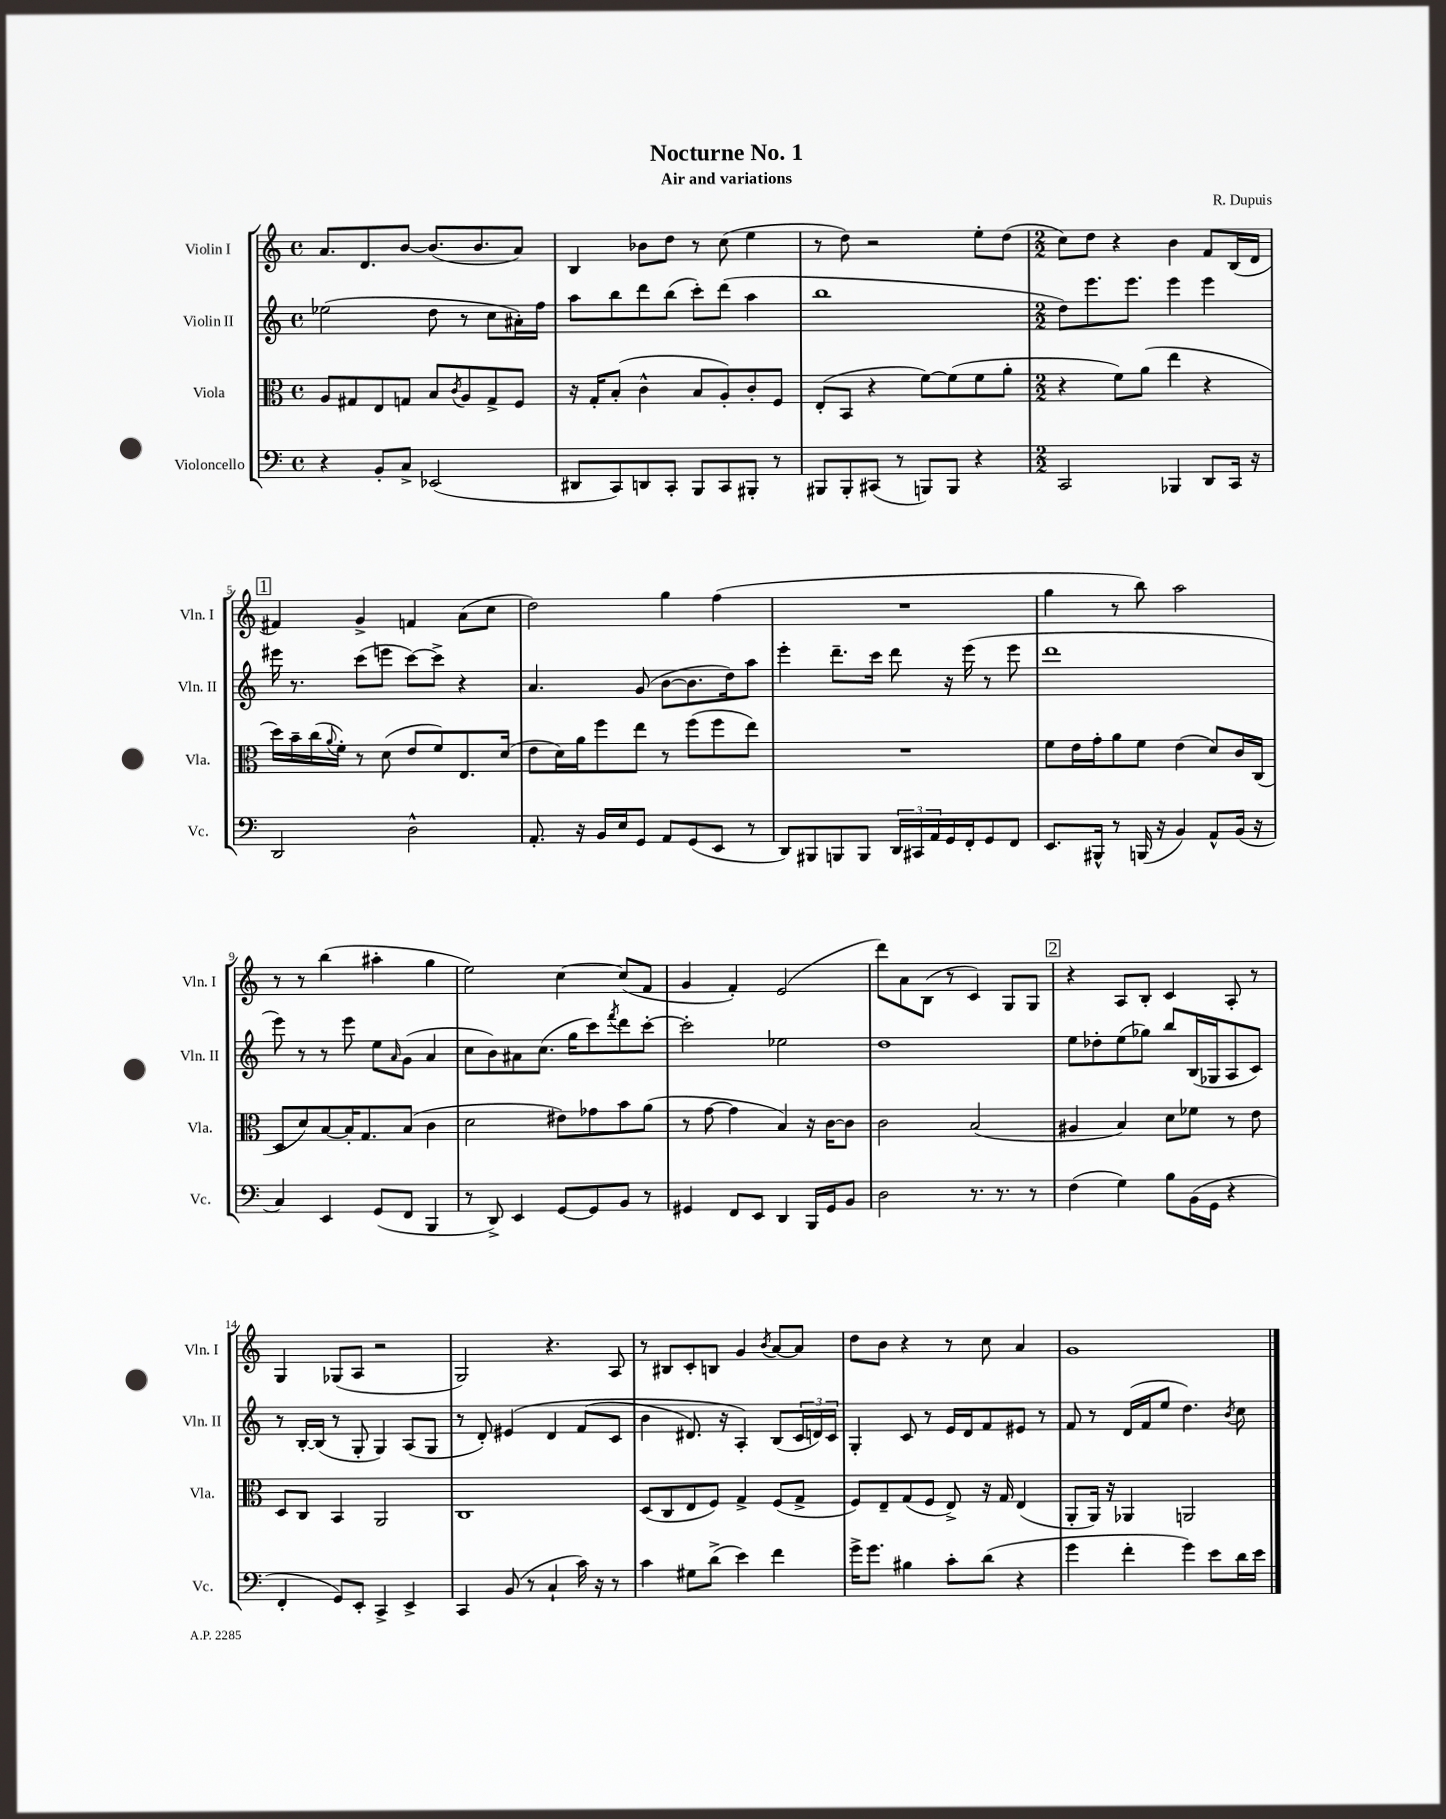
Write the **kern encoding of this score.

**kern	**kern	**kern	**kern
*staff4	*staff3	*staff2	*staff1
*clefF4	*clefC3	*clefG2	*clefG2
*k[]	*k[]	*k[]	*k[]
*M4/4	*M4/4	*M4/4	*M4/4
*met(c)	*met(c)	*met(c)	*met(c)
4r	8A/L	(2ee-\	8.a/L
.	8G#/	.	.
.	.	.	8.d/
8BB'/L	8E/	.	.
8C^/J	8G/J	.	[8b/J
(2EE-/	8B/L	8dd\	(8.b/]L
.	8qc/	.	.
.	8A/	8r	.
.	.	.	8.b/
.	8G^/	8cc\L	.
.	8F/J	16a#'\L)	8a/J)
.	.	16ff\JJ	.
=	=	=	=
8DD#/L	16r	8aa\L	4B/
.	16G'/LK	.	.
8CC/)	(8B'/J	8bb\	.
8DD/	4c^^\	8ddd\	8b-\L
8CC'/J	.	(8bb\J	8dd\J
8BBB/L	8B/L	8ccc'\L)	8r
8CC/	8A'/)	(8ddd\J	(8cc\
8BBB#'/J	8c'/	4aa\	4ee\
8r	8F/J	.	.
=	=	=	=
8BBB#/L	(8E'/L	1bb	8r
8BBB#'/	8BB/J	.	8dd\)
(8CC#/J	4r	.	2r
8r	.	.	.
8BBB/L)	[8f\L)	.	.
8BBB/J	(8f\]	.	.
4r	8f\	.	8ee'\L
.	8a'\J	.	(8dd\J
=	=	=	=
*M2/2	*M2/2	*M2/2	*M2/2
2CC/	4r	8dd\L)	8cc\L)
.	.	8.eee\	8dd\J
.	8f\L)	.	4r
.	.	8.eee\J	.
.	(8a\J	.	.
4BBB-/	4ee\	4eee\	4b\
8DD/L	4r	4eee\	8f/L
16CC/Jk	.	.	(16B/L
16r	.	.	16d/JJ
=	=	=	=
2DD/	16dd\LL)	16eee#\	4f#/)
.	16b~\	8.r	.
.	(16cc\	.	.
.	8qqa/	.	.
.	16f'\JJ)	.	.
.	8r	(8ccc\L	4g^/
.	(8d\	8eee\J	.
2D^^\	8e/L	[8ccc\L)	4f/
.	8f/)	8ccc^\]J	.
.	8.E/	4r	(8a\L
.	.	.	8cc\J
.	(16d/Jk	.	.
=	=	=	=
8.AA'/	8e\L	4.a/	2dd\)
.	16d\L)	.	.
16r	16a\J	.	.
16BB/LL	8ff\	.	.
16E/J	.	.	.
8GG/J	8ee\J	(8g/	.
8AA/L	8r	[8b\L	4gg\
(8GG/	(8ff\L	8.b\]	.
8EE/J	8ff\	.	(4ff\
.	.	16dd\k)	.
8r	8ee\J)	8aa\J	.
=	=	=	=
8DD/L)	1r	4eee'\	1r
8BBB#/	.	.	.
8BBB/	.	8.ddd~\L	.
8BBB/J	.	.	.
.	.	16ccc\Jk	.
24DD/LL	.	8ddd\	.
24CC#/	.	.	.
24AA/	.	.	.
16GG/	.	16r	.
16FF'/J	.	(16eee\	.
8GG/	.	8r	.
8FF/J	.	8eee\	.
=	=	=	=
8.EE/L	8f\L	1ddd	4gg\
.	16e\L	.	.
16BBB#^^/Jk	16g'\J	.	.
8r	8a\	.	8r
(16BBB/	8f\J	.	8bb\)
16r	.	.	.
4BB/)	(4e\	.	2aa\
8AA^^/L	8d/L)	.	.
(16BB/Jk	16c/L	.	.
16r	(16C/JJ	.	.
=	=	=	=
4C/)	8D/L	8eee\)	8r
.	8d/)	8r	8r
4EE/	[8B/	8r	(4bb\
.	16B'/]K	8eee\	.
.	8.G/	.	.
(8GG/L	.	8ee\L	4aa#'\
.	.	16qqa/	.
8FF/J	(8B/J	(8g\J	.
4BBB/	4c\	4a/	4gg\
=	=	=	=
8r	2d\	8cc\L	2ee\)
8DD^/)	.	8b\)	.
4EE/	.	8a#\	.
.	.	(8.cc\J	.
[8GG/L	8e#\L)	.	[4cc\
.	.	16gg\LK	.
8GG/]	8g-\	8ccc\)	.
.	.	8qfff/	.
8BB/J	8b\	8ddd\	(8cc/]L
8r	(8a\J	[8ccc'\J	8f/J
=	=	=	=
4GG#/	8r	2ccc'\]	4g/
.	[8g\	.	.
8FF/L	4g\]	.	4f'/)
8EE/J	.	.	.
4DD/	4B/)	2ee-\	(2e/
16BBB/LL	16r	.	.
16GG#/J	[16c\LK	.	.
8BB/J	8c\]J	.	.
=	=	=	=
2D\	2c\	1dd	8ddd\L)
.	.	.	8a\
.	.	.	(8B\J
.	.	.	8r
8.r	(2B/	.	4c/)
8.r	.	.	.
.	.	.	8G/L
8r	.	.	8G/J
=	=	=	=
(4F\	4A#/	8ee\L	4r
.	.	8dd-'\	.
4G\)	4B/)	(8ee\	8A/L
.	.	8gg-\J)	8B'/J
8B\L	8d\L	8bb/L	4c/
(16BB\L	8f-\J	(16B/L	.
16GG\JJ	.	16G-/J	.
4r	8r	8A/	8A'/
.	8e\	8c/J)	8r
=	=	=	=
4FF'/	8D/L	8r	4G/
.	8C/J	[16B'/LL	.
.	.	(16B/]JJ	.
8GG/L)	4BB/	8r	(8G-/L
8EE'/J	.	8G'/	8A/J
4CC^/	2AA/	4G/)	2r
4EE^/	.	(8A/L	.
.	.	8G/J	.
=	=	=	=
4CC/	1C	8r	2G/)
.	.	8d'/)	.
(8BB/	.	&(4e#/	.
8r	.	.	.
4C`/	.	4d/	4.r
16c\)	.	(8f/L	.
16r	.	.	.
8r	.	8c/J	8A/
=	=	=	=
4c\	(8D/L	4b\	8r
.	8C/	.	8B#/L
8G#\L	8E/	8.d#/)	8c'/
(8d^\J	8F/J)	.	8B/J
.	.	16r	.
4e\)	4G^/	4A'/&)	4g/
.	.	.	8qb/
4f\	(8F/L	(8B/L	[8a/L
.	8G^/J	24c/L	8a/]J
.	.	24d/)	.
.	.	24c/JJ	.
=	=	=	=
16g^\LK	8F/L)	4G'/	8dd\L
8.g\J	.	.	.
.	8E~/	.	8b\J
4B#\	(8G/	8c/	4r
.	8F/J	8r	.
8c'\L	8E^/)	16e/LL	8r
.	.	16d/J	.
(8d\J	16r	8f/	8cc\
.	16G/	.	.
4r	(4E/	8e#/J	4a/
.	.	8r	.
=	=	=	=
4g\	8AA'/L	8f/	1g
.	16AA/Jk)	8r	.
.	16r	.	.
4f'\	4AA-/	(16d/LL	.
.	.	16f/J	.
.	.	8ee/J	.
4g\)	2AA/	4.dd\)	.
8e\L	.	.	.
.	.	8qb/	.
16d\L	.	8cc\	.
16e\JJ	.	.	.
==	==	==	==
*-	*-	*-	*-
